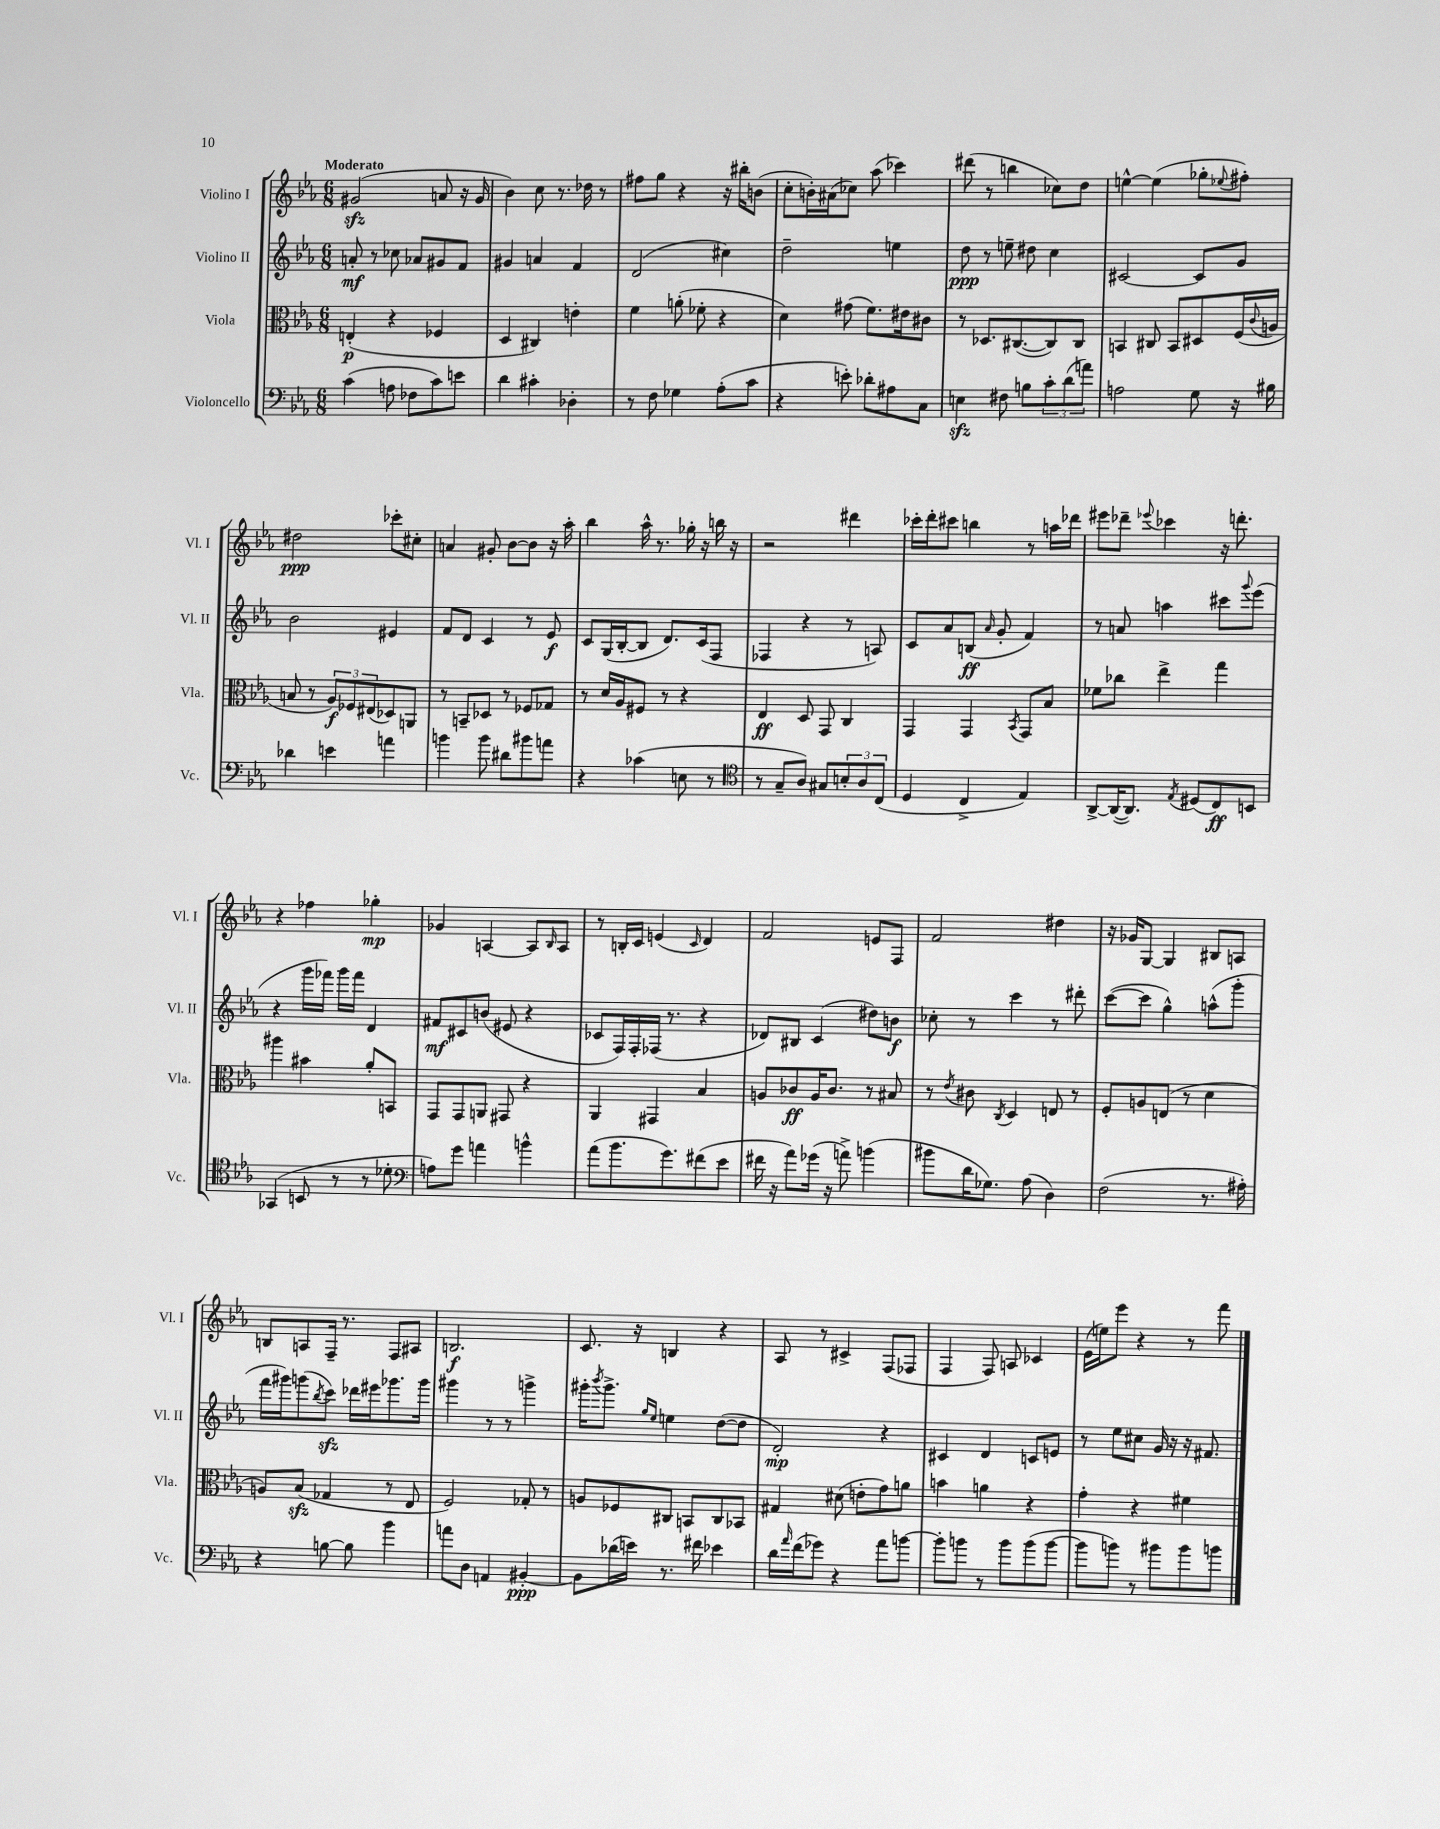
<<
\new StaffGroup <<
\new Staff = "s0" \with { instrumentName = "Violino I" shortInstrumentName = "Vl. I" } {
    \clef treble \key ees \major \numericTimeSignature \time 6/8 \tempo "Moderato"
    gis'2\sfz( a'8 r16 gis'16 |
    bes'4) c''8 r8. des''16 r8 |
    fis''8 g''8 r4 r16 bis''16-. b'8( |
    c''8-. b'16-.) ais'16( ces''8) aes''8( ces'''4) |
    dis'''8( r8 b''4 ces''8) d''8 |
    e''4~-^ e''4( ges''8-. \appoggiatura { ees''8 } fis''8-.) |
    dis''2\ppp ces'''8-. cis''8-. |
    a'4 gis'8-. bes'8~ bes'8 r16 aes''16-. |
    bes''4 aes''16-^ r8. ges''16-. r16 b''16 r16 |
    r2 dis'''4 |
    ces'''16-. d'''16-. cis'''8 b''4 r8 a''16 des'''16 |
    eis'''8 des'''8-- \appoggiatura { ees'''8 } ces'''4 r16 d'''8.-. |
    r4 fes''4 ges''4-.\mp |
    ges'4 a4~ a8 \grace { bes16 } a8 |
    r8 b16-. c'16 e'4( \grace { c'16 } d'4) |
    f'2 e'8 f8 |
    f'2 dis''4 |
    r16 ges'16 g8~ g4 bis8 a8 |
    b8 a8 f16-- r8. f8 ais8 |
    b2.\f |
    c'8. r16 b4 r4 |
    aes8 r8 cis'4-> f8( fes8 |
    f4 f8) a8 ces'4 |
    ees'16( e''16) ees'''8 r4 r8 f'''8 \bar "|." |
}
\new Staff = "s1" \with { instrumentName = "Violino II" shortInstrumentName = "Vl. II" } {
    \clef treble \key ees \major \numericTimeSignature \time 6/8
    a'8-.\mf r8 ces''8 aes'8 gis'8 f'8 |
    gis'4 a'4 f'4 |
    d'2( cis''4) |
    d''2-- e''4 |
    d''8\ppp r8 e''8-- dis''8 c''4 |
    cis'2~ cis'8 g'8 |
    bes'2 eis'4 |
    f'8 d'8 c'4 r8 ees'8\f |
    c'8 g16( bes16~-. bes8 d'8.) c'16( f8 |
    fes4 r4 r8 a8) |
    c'8 aes'8 b8\ff( \grace { aes'16 } g'8-. f'4) |
    r8 a'8 a''4 cis'''8 \appoggiatura { g'''8 } ees'''8( |
    r4 g'''16 fes'''16) g'''16 fes'''16 d'4 |
    fis'8\mf cis'8 b'8( eis'8 r4 |
    ces'8 f16) f16-. fes16( r8. r4 |
    des'8) bis8 c'4( dis''8) b'8\f |
    ces''8-. r8 c'''4 r8 dis'''8-. |
    c'''8~( c'''8 g''4-^) a''8-^( g'''8-. |
    f'''16 gis'''16) g'''8( \acciaccatura { bes''8 } c'''8\sfz) des'''16 eis'''16 ges'''8. ges'''16 |
    gis'''4 r8 r8 g'''4-> |
    gis'''16-. \acciaccatura { bes'''8 } gis'''8.-> \grace { g''16 ees''16 } e''4 d''8~( d''8 |
    d'2-.\mp) r4 |
    cis'4 d'4 c'8 e'8 |
    r8 ees''8 cis''8 g'16 r16 r16 fis'8. \bar "|." |
}
\new Staff = "s2" \with { instrumentName = "Viola" shortInstrumentName = "Vla." } {
    \clef alto \key ees \major \numericTimeSignature \time 6/8
    e4-.\p( r4 fes4 |
    d4 cis4) e'4-. |
    f'4 a'8-.( fes'8-. r4 |
    d'4) gis'8( f'8.) eis'16 cis'8 |
    r8 des8. cis8.~( cis8) cis8 |
    b,4 cis8 b,8 dis8 f16( \appoggiatura { c'8 } a16 |
    b8 r8 \tuplet 3/2 { aes8\f) fes8 eis8( } des8) a,8 |
    r8 b,8-- des8 r8 fes8 ges8 |
    r8 d'16 aes16 fis8 r8 r4 |
    ees4\ff d8 g,8 c4 |
    g,4 g,4 \acciaccatura { bes,8 } g,8 bes8 |
    fes'8 ces''8 ees''4-> g''4 |
    ais''4 bis'4 aes'8-. b,8 |
    g,8 g,8 a,8 gis,8 r4 |
    aes,4 gis,4 bes4 |
    a8 ces'8\ff a16 ces'8. r8 bis8 |
    r8 \acciaccatura { ees'8 } cis'8 \acciaccatura { c8 } d4 e8 r8 |
    f8-. a8 e8( r8 d'4 |
    a8) bes8\sfz( ges4 r8 ees8 |
    f2) ges8-. r8 |
    a8 fes8 cis8 b,8 cis8 bes,8 |
    gis4 dis'8( e'8-. g'8) a'8 |
    b'4 a'4 r4 |
    g'4-. r4 fis'4 \bar "|." |
}
\new Staff = "s3" \with { instrumentName = "Violoncello" shortInstrumentName = "Vc." } {
    \clef bass \key ees \major \numericTimeSignature \time 6/8
    c'4( a8 fes8 c'8) e'8 |
    d'4 cis'4-. des4-. |
    r8 f8 ges4 aes8-.( c'8 |
    r4 e'8-.) des'8-. ais8 c8 |
    e4\sfz fis8 b8 \tuplet 3/2 { c'8-. d'8( a'8) } |
    a2 g8 r16 bis16 |
    des'4 e'4 a'4 |
    b'4 b'8 dis'8 bis'8 a'8 |
    r4 ces'4( e8 r8 |
    \clef tenor r8 g8-- aes8) gis8 \tuplet 3/2 { b8-. aes8 c8( } |
    d4 c4-> ees4) |
    aes,8~-> aes,16~( aes,8.) \acciaccatura { ees8 } dis8( c8\ff) b,8 |
    ges,4( b,8 r8 r8 des'8-. |
    \clef bass a8) g'8 a'4 b'4-^ |
    aes'8( bes'8. g'8.) fis'8( ees'8 |
    fis'16 r16 aes'8) ges'16( r16 a'8->) b'4( |
    bis'8 d'16 ges8.) aes8( d4) |
    f2( r8. ais16-.) |
    r4 b8~ b8 bes'4 |
    a'8 d8 a,4 bis,4~-.\ppp |
    bis,8 des'16( e'16) r8. fis'16 ees'4 |
    d'16 \grace { aes'16 } f'16( ges'8) r4 aes'8 b'8~ |
    b'8-. b'8 r8 b'8 b'8( b'8~ |
    b'8 b'8) r8 bis'8 bis'8 b'8 \bar "|." |
}
>>
>>
\layout { \context { \Score \remove "Bar_number_engraver" } }
